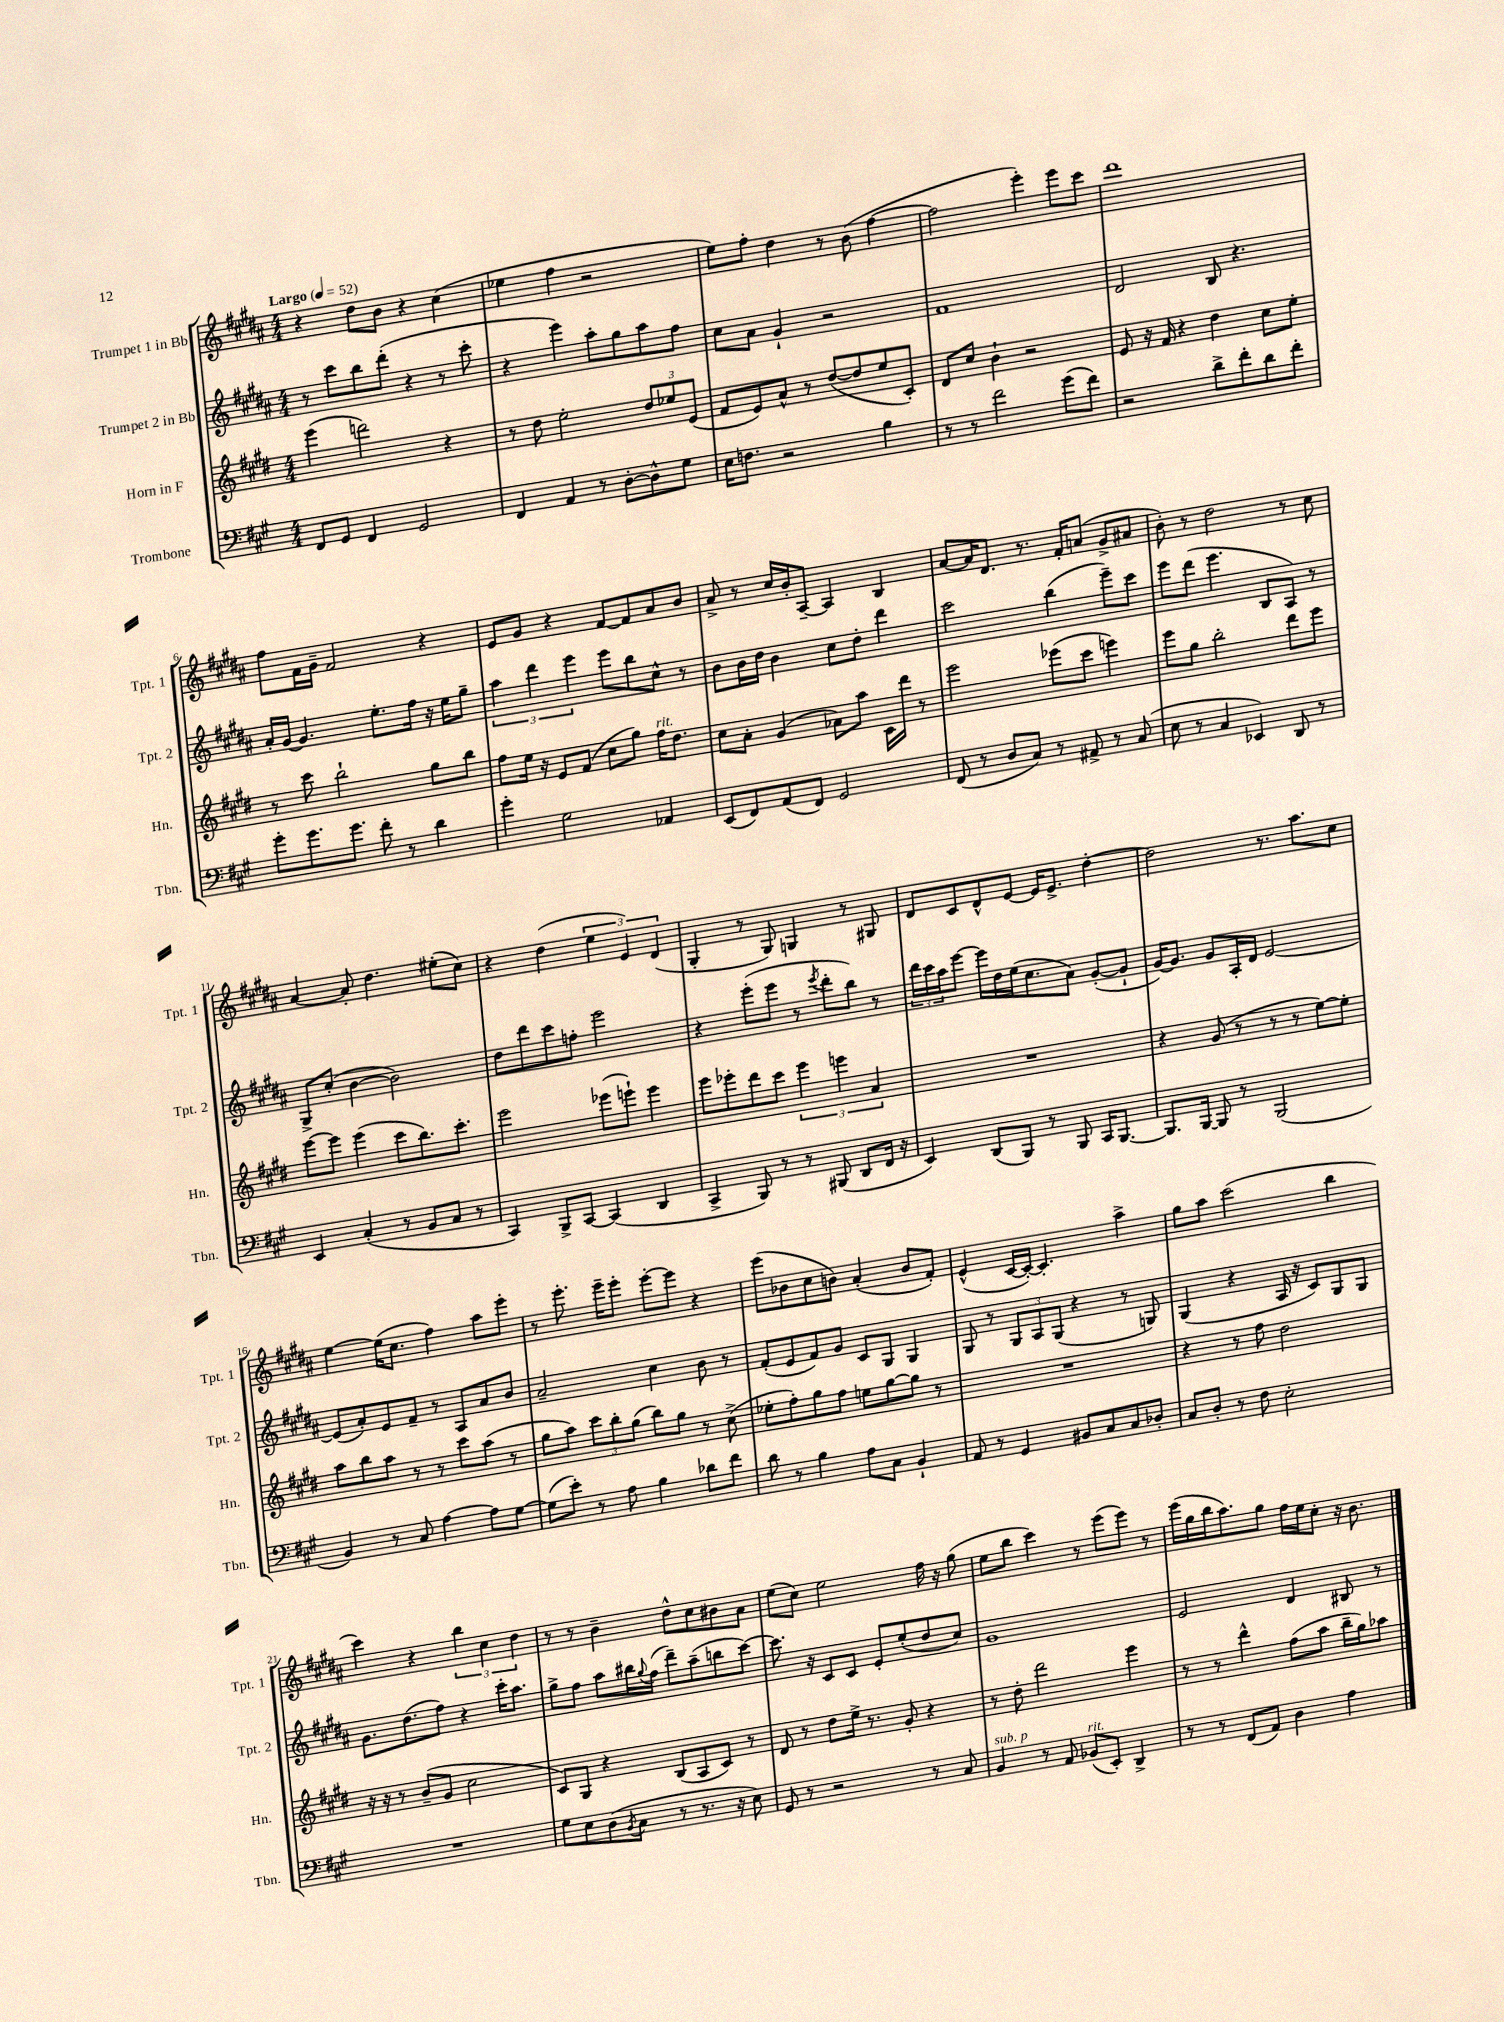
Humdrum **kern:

**kern	**kern	**kern	**kern
*staff4	*staff3	*staff2	*staff1
*clefF4	*clefG2	*clefG2	*clefG2
*k[f#c#g#]	*k[f#c#g#d#]	*k[f#c#g#d#a#]	*k[f#c#g#d#a#]
*M4/4	*M4/4	*M4/4	*M4/4
*MM52	*MM52	*MM52	*MM52
8FF#	(4eee	8r	4r
8GG#	.	8ccc#	.
4FF#	2ddd)	8bb	8dd#
.	.	(8ddd#'	8b
2GG#	.	4r	4r
.	4r	8r	(4cc#
.	.	8ccc#'	.
=	=	=	=
4FF#	8r	4r	4ee-
.	8dd#	.	.
4AA	2ee'	4eee)	4ff#
8r	.	8aa#'	2r
[8D'	.	8gg#	.
8D^^]	12dd#	8aa#	.
.	12ee-	.	.
8G#	.	8ff#	.
.	(12e	.	.
=	=	=	=
16E	8f#	8cc#	8ee)
8.F	.	.	.
.	8e)	8a#	8ff#'
2r	8a^^	4g#`	4dd#
.	8r	.	.
.	([8dd#	2r	8r
.	8dd#]	.	(8b
4B	8ee	.	[4ff#
.	8c#')	.	.
=	=	=	=
8r	8d#	1f#	2ff#]
8r	8cc#	.	.
2f#	4b`	.	.
.	2r	.	4eee')
(8g#	.	.	8eee
8f#)	.	.	8ccc#
=	=	=	=
2r	8e	2d#	1ddd#
.	16r	.	.
.	16f#	.	.
.	4r	.	.
8d^	4dd#	8B	.
8f#'	.	4.r	.
8d	8cc#	.	.
8f#'	8ee'	.	.
=	=	=	=
8g#'	8r	16a#'	8ff#
.	.	[16g#	.
8.g#	8ccc#	4.g#]	16f#
.	.	.	16g#~
.	2bb`	.	2f#
8.g#	.	.	.
8f#'	.	8.ee'	.
8r	.	.	.
.	.	16ff#	.
4d	8gg#	16r	4r
.	.	16ee	.
.	8bb	8gg#~	.
=	=	=	=
4g#'	8ff#	6aa#	8e
.	16ee	.	8g#
.	.	6ddd#	.
.	16r	.	.
2G#	8e	.	4r
.	.	6eee	.
.	(8f#	.	.
.	8cc#	8eee	[8f#
.	8gg#)	8bb	8f#]
4AA-	16ff#	8cc#^^	8a#
.	8.dd#	.	.
.	.	8r	8b
=	=	=	=
(8EE	8cc#	8b	8a#^
8FF#)	8a'	16b	8r
.	.	16dd#	.
(8AA	(4g#	4b	16cc#
.	.	.	16b'
8FF#)	.	.	[8A#~
2GG#	8a-)	8cc#	4A#]
.	8aa	8dd#'	.
.	16c#	4ddd#	4B
.	16ddd#	.	.
.	8r	.	.
=	=	=	=
(8FF#	2eee	2ccc#	[8a#
8r	.	.	16a#]
.	.	.	8.d#
8D	.	.	.
8C#)	.	.	8.r
8r	(8eee-	(4bb	.
.	.	.	16f#'
8AA#^	8ccc#	.	(8a
8r	4eee)	8eee~)	8g#^
(8C#	.	8ccc#	8a#
=	=	=	=
8E	8eee	8eee	8b')
8r	8gg#	(8ddd#	8r
4C#	2bb'	4.eee	2dd#
4EE-)	.	.	.
.	.	8B	.
8DD	8ddd#	8A#)	8r
8r	8eee	8r	8cc#
=	=	=	=
4EE	[8eee	8G#^	[4a#
.	8eee]	(8cc#'	.
(4C#'	(4eee	[4b	8a#']
.	.	.	4.dd#
8r	8ccc#	2b])	.
8BB	8.bb)	.	.
8C#	.	.	(8ee#'
.	8.ccc#'	.	.
8r	.	.	8cc#)
=	=	=	=
4CC#)	2eee	8dd#	4r
.	.	8ddd#	.
8BBB^	.	8ccc#	(4dd#
[8CC#	.	8ff'	.
(4CC#]	(8eee-	2eee	6ee
.	8eee`)	.	.
.	.	.	6e)
4DD	4eee	.	.
.	.	.	(6d#
=	=	=	=
4CC#^	8eee	4r	4G#'
.	8eee-'	.	.
8BBB)	8ddd#	(8eee'	8r
8r	8ccc#	8eee	8G#)
8r	6eee-	8r	4G
.	.	8qeee	.
(8BBB#	.	8ddd#'	.
.	6eee	.	.
8DD	.	8bb)	8r
.	6a	.	.
16FF#	.	8r	8G#
16r	.	.	.
=	=	=	=
4EE)	1r	24ddd#	8d#
.	.	24ccc#	.
.	.	24aa#	.
.	.	[8eee	8c#
(8DD	.	16eee]	8d#^^
.	.	16dd#	.
8BBB)	.	(16ee	[8e
.	.	8.cc#	.
8r	.	.	16e]
.	.	.	8.e^
8BBB	.	8a#)	.
16CC#	.	([8g#'	[4dd#'
[8.BBB	.	.	.
.	.	8g#`]	.
=	=	=	=
8.BBB]	4r	[16g#)	2dd#]
.	.	8.g#]	.
[16BBB	.	.	.
8BBB]	(8g#	8g#	.
8r	8r	16A#'	.
.	.	16d#	.
(2BBB	8r	[2e	8.r
.	8r	.	.
.	.	.	8.aa#
.	[8ee)	.	.
.	8ee']	.	8cc#
=	=	=	=
4BB)	8aa	(8e]	[4ee
.	8bb	8a#')	.
8r	8aa	8e	(16ee]
.	.	.	8.cc#
8C#	8r	8f#~	.
[4A	8r	8r	4ff#)
.	8ccc#	8A#	.
8A]	(8aa	8a#	8aa#
[8G#	8r	8b	8eee'
=	=	=	=
(8G#]	8gg#	2a#~	8r
8e')	8aa)	.	8.eee'
8r	12ccc#	.	.
.	.	.	16eee~
.	12bb'	.	.
8A	.	.	8eee'
.	(12gg#	.	.
4B	8bb)	4cc#	[8eee'
.	8gg#	.	8eee]
8d-	8r	8b	4r
8f#	(8cc#^	8r	.
=	=	=	=
8d	8ee-'	(8f#'	(8eee
8r	8ff#')	8e	8b-
4B	8gg#	8f#)	8cc#
.	8ff#	8g#	8b)
8A	8ee	8c#	(4a#'
8C#	[8gg#	8G#	.
4BB`	8gg#]	4G#	8b
.	8r	.	8f#')
=	=	=	=
8AA	1r	8G#	(4e^^
8r	.	8r	.
4GG#	.	12G#	[16c#
.	.	.	16c#'_)
.	.	12A#	.
.	.	.	4.c#']
.	.	(12G#	.
8BB#	.	4r	.
8C#	.	.	.
8C#	.	8r	4aa#^
8D-'	.	8G)	.
=	=	=	=
8C#	4r	(4G#	8gg#
8D'	.	.	8aa#
8r	8r	4r	(2ccc#
8F#	8ff#	.	.
2E'	2dd#	16A#	.
.	.	16r	.
.	.	8c#)	.
.	.	8G#	4bb
.	.	8G#	.
=	=	=	=
1r	16r	8.g#	4ccc#)
.	16r	.	.
.	8r	.	.
.	.	(8.dd#	.
.	(8b~	.	4r
.	8g#	8ff#)	.
.	2cc#	4r	6bb
.	.	.	6cc#
.	.	16ccc#'	.
.	.	8.aa#	.
.	.	.	6dd#
=	=	=	=
8G#	8c#)	8gg#^	8r
8E	8G#	8ff#	8r
(8D	4r	8aa#	4b~
8qBB	.	.	.
8C#	.	16bb#	.
.	.	8qqgg#	.
.	.	(16ff#	.
8r	(8B	8ddd#~)	8dd#^^
8.r	8A	(8aa#~	8cc#
.	8c#)	8bb	8b#
16r	.	.	.
8E)	8r	[8ccc#)	8a#
=	=	=	=
8GG#	8d#	8.ccc#]	(8ee
8r	8r	.	8cc#)
.	.	16r	.
2r	8dd#	8c#	2ee
.	16ee^	8c#	.
.	8.r	.	.
.	.	8e'	.
.	8g#'	(8ee'	.
8r	4r	8dd#	16ff#
.	.	.	16r
8C#	.	8cc#)	(8gg#
=	=	=	=
4BB	8r	1g#	8ee
.	8dd#'	.	8bb
8r	2ddd#	.	4ccc#)
8AA	.	.	.
(8BB-	.	.	8r
8EE')	.	.	(8eee
4DD^	4eee	.	8eee)
.	.	.	8r
=	=	=	=
8r	8r	2e	(16eee
.	.	.	16gg#
8r	8r	.	16bb
.	.	.	8.aa#)
(8FF#	4ddd#^^	.	.
8AA)	.	.	8gg#
4D	(8ff#	4d#	16ff#
.	.	.	16ee
.	8aa	.	8cc#'
4A	16bb~	8B#	16r
.	16gg#)	.	8.b
.	8aa-	8r	.
==	==	==	==
*-	*-	*-	*-
